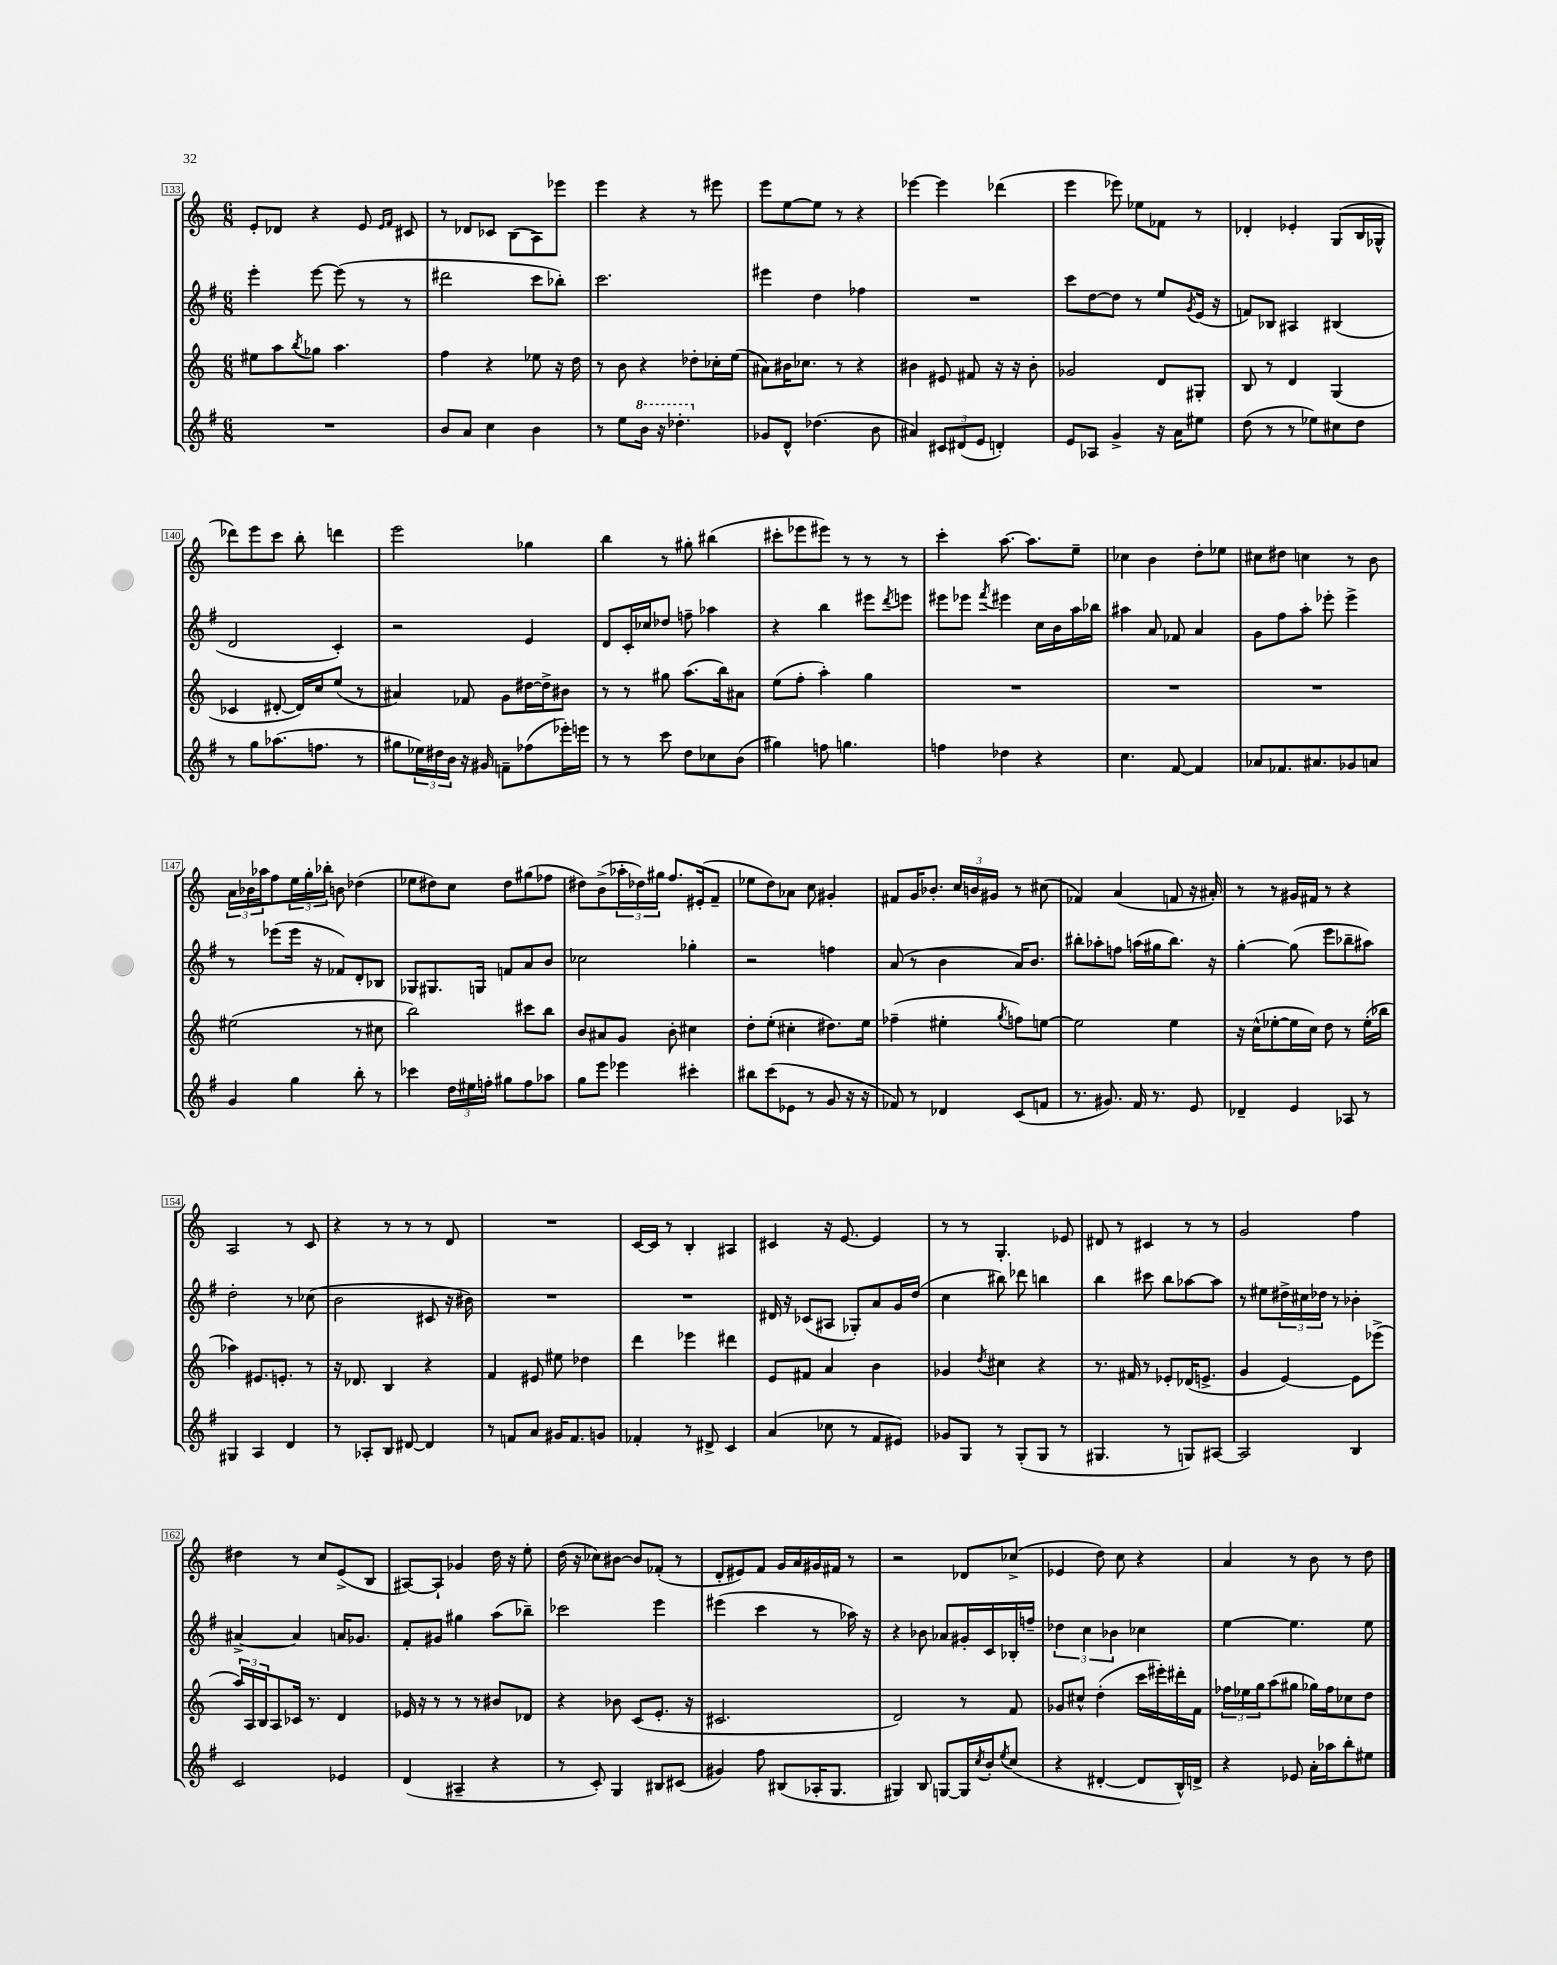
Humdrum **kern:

**kern	**kern	**kern	**kern
*part4	*part3	*part2	*part1
*staff4	*staff3	*staff2	*staff1
*clefG2	*clefG2	*clefG2	*clefG2
*k[f#]	*k[]	*k[f#]	*k[]
*M6/8	*M6/8	*M6/8	*M6/8
=133	=133	=133	=133
2.r	8ee#X\L	4eee'\	8e'/L
.	8aa\	.	8d-X/J
.	8qbb/	.	.
.	8gg-X\J	[8eee\	4r
.	4.aa\	(8eee\]	.
.	.	8r	8e/
.	.	.	16qqe/LL
.	.	.	16qqf/JJ
.	.	8r	8c#X/
=134	=134	=134	=134
8b/L	4ff\	2ddd#X\	8r
8a/J	.	.	8d-X/L
4cc\	4r	.	8c-X/J
.	.	.	(8B\L
4b\	8ee-X\	8ccc\L	8A\)
.	16r	8bb-X'\J)	8eee-X\J
.	16dd\	.	.
=135	=135	=135	=135
8r	8r	2.ccc\	4eee\
8ee\L	8b\	.	.
*8va	*	*	*
16bb\Jk	4r	.	4r
16r	.	.	.
4.ddd-X'\	.	.	.
.	8dd-X'\L	.	8r
.	16cc-X'\L	.	8eee#X\
.	(16ee\JJ	.	.
=136	=136	=136	=136
*X8va	*	*	*
8g-X/L	8a#X\L)	4eee#X\	8eee\L
8d^^/J	16b#X\K	.	[8ee\
.	8.cc-X\J	.	.
(4.dd-X\	.	4dd\	8ee\J]
.	8r	.	8r
.	4r	4ff-X\	4r
8b\	.	.	.
=137	=137	=137	=137
4a#X/)	4b#X\	2.r	[4eee-X\
12c#X/L	8e#X/	.	4eee-\]
(12d#X/	.	.	.
.	8f#X/	.	.
12e/J	.	.	.
4dn'/)	16r	.	(4ddd-X\
.	16r	.	.
.	8b#'\	.	.
=138	=138	=138	=138
8e/L	2g-X/	8ccc\L	4eee\
8A-X/J	.	[8dd\	.
4g^/	.	8dd\J]	8eee-X\)
.	.	8r	8ee-X\L
16r	8d/L	8ee/L	8f-X\J
16a\KL	.	.	.
.	.	8qg/	.
8ee#X\J	8G#X'/J	(16e/Jk	8r
.	.	16r	.
=139	=139	=139	=139
(8dd\	8B/	8fn/L)	4d-X'/
8r	8r	8B-X/J	.
8r	4d/	4A#X/	4e-X'/
8ee-X\L)	.	.	.
8cc#X\	(4G/	(4B#X/	(8G/L
8dd\J	.	.	16B/L
.	.	.	16G-X^^/JJ
!!LO:LB:g=z
=140	=140	=140	=140
8r	4c-X/	2d/	8ddd-X\L)
8gg\L	.	.	8eee\
(8.aa-X\	[8d#X'/	.	8ccc\J
.	16d#/LL])	.	8bb'\
8.ffn\J	16cc/J	.	.
.	(8ee/J	4c'/)	4dddn\
8r	8r	.	.
=141	=141	=141	=141
8gg#X\L	4a#X/)	2r	2eee\
24ee-X\L)	.	.	.
24dd#X\	.	.	.
24b\JJ	.	.	.
16r	8f-X/	.	.
16g#X/	.	.	.
8fn~\L	8g\L	.	.
(8ff-X\	[16dd#X\L	4e/	4gg-X\
.	16dd#^\J]	.	.
16eee-X'\L)	8b#X\J	.	.
16eeen\JJ	.	.	.
=142	=142	=142	=142
8r	8r	8d/L	4bb\
8r	8r	16c'/L	.
.	.	16cc-X/J	.
8ccc\	8gg#X\	8dd-X/J	8r
8dd\L	(8.aa\L	8ffn~\	8gg#X'\
8cc-X\	.	4aa-X\	(4bb#X\
.	16bb\k)	.	.
(8b\J	8a#X\J	.	.
=143	=143	=143	=143
4gg#X\)	(8ee\L	4r	8ccc#X'\L
.	8ff'\J	.	8eee-X\
8ffn\	4aa'\)	4bb\	8eee#X\J)
4.ggn\	.	.	8r
.	4gg\	8eee#X\L	8r
.	.	8qddd/	.
.	.	8eeen\J	8r
=144	=144	=144	=144
4ffn\	2.r	8eee#X\L	4ccc'\
.	.	8eee-X\J	.
.	.	8qfff#/	.
4dd-X\	.	4eee#X\	[8.aa\
.	.	.	8.aa\L]
4r	.	16cc\LL	.
.	.	16b\	.
.	.	16aa\	8ee~\J
.	.	16bb-X\JJ	.
=145	=145	=145	=145
4.cc\	2.r	4aa#X\	4cc-X\
.	.	8a/	4b\
[8f#/	.	8f-X/	.
4f#/]	.	4a/	8dd'\L
.	.	.	8ee-X\J
=146	=146	=146	=146
8a-X/L	2.r	8g\L	8cc#X\L
8.f-X/	.	8ff#\	8dd#X\J
.	.	8aa'\J	4ccn\
8.a#X/	.	.	.
.	.	8eee-X'\	.
8g-X/	.	4eee-^\	8r
8an/J	.	.	8b\
!!LO:LB:g=z
=147	=147	=147	=147
4g/	(2ee#X\	8r	24a\LL
.	.	.	24b-X\
.	.	.	24aa-X\J
.	.	(8eee-X\L	8ff\
4gg\	.	16eee-\Jk	24ee\L
.	.	.	24gg'\
.	.	16r	.
.	.	.	24bb-X'\JJ
.	.	8f-X/L)	8bn\
8bb'\	8r	8d'/	(4dd-X\
8r	8cc#X\	8B-X/J	.
=148	=148	=148	=148
4ccc-X\	2bb\)	8G-X/L	8ee-X\L
.	.	8.G#X/	8dd#X\)
24dd\LL	.	.	8cc\J
24ee#X\	.	.	.
.	.	16Gn/Jk	.
24ffn'\JJ	.	.	.
8gg#X\L	.	8fn/L	8dd#\L
8ff\	8ccc#X\L	8a/	(8gg#X\
8aa-X\J	8bb\J	8b/J	8ff-X\J
=149	=149	=149	=149
8gg\L	8b/L	2cc-X\	8dd#X\L)
8eee\J	8a#X/	.	(8b^\
4eee-X\	8g/J	.	24aa-X'\L
.	.	.	24dd-X\)
.	.	.	24gg#X\JJ
.	8b'\	.	8.ff/L
4ccc#X'\	4cc#X\	4gg-X'\	.
.	.	.	(16e#X'/k
.	.	.	8f~/J
=150	=150	=150	=150
8bb#X\L	8dd'\L	2r	8ee-X\L
(8ccc\	(8ee'\J	.	8dd\)
8e-X\J	4cc#X'\	.	8a-X\J
8r	.	.	8cc\
8g/	8.dd#X\L)	4ffn\	4g#X'/
16r	.	.	.
16r	16ee\Jk	.	.
=151	=151	=151	=151
8f-X/)	(4ff-X~\	(8a/	8f#X/L
8r	.	8r	16g/K
.	.	.	8.b-X'/J
4d-X/	4ee#X'\	4b\	.
.	.	.	24cc/LL
.	.	.	24bn/
.	.	.	24g#X/JJ
.	8qgg/	.	.
(8c/L	8ffn\L)	16a/KL)	8r
.	.	8.b/J	.
8fn/J	[8een\J	.	(8cc#X\
=152	=152	=152	=152
8.r	2ee\]	8bb#X'\L	4f-X/)
.	.	8aa-X'\	.
8.g#X/)	.	.	.
.	.	8ffn\J	(4a/
16f#/	.	(16aan\LL	.
8.r	.	16gg#X\J	.
.	4ee\	8.bb#\J)	8fn/
8e/	.	.	16r
.	.	16r	16a#X'/)
=153	=153	=153	=153
4d-X~/	16r	[4gg'\	8r
.	(16cc^^\KL	.	.
.	[8ee-X'\	.	8r
4e/	16ee-\L]	(8gg\]	16g#X/LL
.	16cc\JJ)	.	16f#X/JJ
.	8dd\	8eee\L	8r
8A-X/	8r	8bb-X~\	4r
8r	(16ee-'\LL	8aa#X\J)	.
.	16bb-X\JJ	.	.
!!LO:LB:g=z
=154	=154	=154	=154
4G#X/	4aa-X\)	2dd'\	2A/
4A/	8.e#X/L	.	.
.	8.en'/J	.	.
4d/	.	8r	8r
.	8r	(8cc-X\	8c/
=155	=155	=155	=155
8r	16r	2b\	4r
.	8.d-X/	.	.
8A-X'/L	.	.	.
8B/J	4B/	.	8r
[8d#X/	.	.	8r
4d#/]	4r	8c#X/	8r
.	.	16r	8d/
.	.	16b#X\)	.
=156	=156	=156	=156
8r	4f/	2.r	2.r
8fn/L	.	.	.
8a/J	8e#X/	.	.
16g#X/KL	8ee#X\	.	.
8.f/	.	.	.
.	4dd-X\	.	.
8gn/J	.	.	.
=157	=157	=157	=157
4f-X'/	4ddd\	2.r	[16c/LL
.	.	.	16c/JJ]
.	.	.	8r
8r	4eee-X\	.	4B'/
8d#X^/	.	.	.
4c/	4ddd#X\	.	4A#X/
=158	=158	=158	=158
(4a/	8e/L	16d#X/	4c#X/
.	.	16r	.
.	8f#X/J	(8c-X/L	.
8cc-X\	4a/	8A#X/J	16r
.	.	.	[8.e/
8r	.	8G-X'/L)	.
8f#/L	4b\	8a/	4e/]
8e#X/J)	.	16g/L	.
.	.	(16dd/JJ	.
=159	=159	=159	=159
8g-X/L	4g-X/	4cc\	8r
8G/J	.	.	8r
.	8qdd/	.	.
8r	4cc#X\	8bb#X\)	4.G'/
(8G'/L	.	8ddd-X\	.
8G/J	4r	4bbn\	.
8r	.	.	8e-X/
=160	=160	=160	=160
4.G#X/	8.r	4bb\	8d#X/
.	.	.	8r
.	16f#X/	.	.
.	8r	8ccc#X\	4c#X/
8r	8e-X'/L	8bb\L	.
8Gn/L)	(16d-X/K	[8aa-X\	8r
.	8.en^/J	.	.
[8A#X/J	.	8aa-\J]	8r
=161	=161	=161	=161
2A#/]	4g/	8r	2g/
.	.	8ee#X\L	.
.	[4e/)	24dd#X^\L	.
.	.	24cc#X\	.
.	.	24dd-X\JJ	.
.	.	8r	.
4B/	8e\L]	4b-X'\	4ff\
.	(8eee-X^\J	.	.
!!LO:LB:g=z
=162	=162	=162	=162
2c/	24aa/LL)	[4a#X^/	4dd#X\
.	24A/	.	.
.	24B/J	.	.
.	8A/	.	.
.	16c-X/Jk	4a#/]	8r
.	8.r	.	.
.	.	.	8cc/L
4e-X/	4d/	16an/KL	(8e^/
.	.	8.g-X/J	.
.	.	.	8B/J
=163	=163	=163	=163
(4d/	16e-X/	8f#'/L	[8A#X/L)
.	16r	.	.
.	8r	8g#X/J	8A#`/J]
4A#X~/	8r	4gg#X\	4g-X/
.	8r	.	.
4r	8b#X/L	(8aa\L	16dd\
.	.	.	16r
.	8d-X/J	8bb-X~\J)	8ee'\
=164	=164	=164	=164
8r	4r	2ccc-X\	(16dd\
.	.	.	16r
8c'/)	.	.	8cc-X\L)
4G/	8b-X\	.	[8b#X\J
.	(8c/L	.	8b#/L]
8B#X/L	8.e'/J	4eee\	(8f-X'/J
(8c#X/J	.	.	8r
.	16r	.	.
=165	=165	=165	=165
4g#X/)	2.c#X/	(4eee#X\	8d'/L
.	.	.	8e#X/)
8ff#\	.	4ccc\	8f/J
(8B#X/L	.	.	16g/LL
.	.	.	16a/
16A-X'/K	.	8r	16g#X/
8.G/J	.	.	16f#X/JJ
.	.	16aa-X\)	8r
.	.	16r	.
=166	=166	=166	=166
4G#X/)	2d/)	4r	2r
8B/	.	8b-X\	.
[8Gn/L	.	8a-X/L	.
16G/L]	8r	16g#X'/L	8d-X/L
8qcc/	.	.	.
16b'/J	.	16c/	.
8qee/	.	.	.
(8cc/J	8f/	16B-X'/	(8cc-X^/J
.	.	16ffn~/JJ	.
=167	=167	=167	=167
4r	8g-X/L	6dd-X\	4e-X/
.	8cc#X^^/J	.	.
.	.	6cc\	.
[4d#X'/	(4dd'\	.	8dd\)
.	.	6b-X\	.
.	.	.	8cc\
8d#/L]	16ccc\LL	4cc-X\	4r
.	16eee#X'\)	.	.
16B^^/L)	16ddd#X'\	.	.
16dn^/JJ	16f\JJ	.	.
=168	=168	=168	=168
4r	24ff-X\LL	[4ee\	4a/
.	24ee-X\	.	.
.	24gg\J	.	.
.	(8aa\	.	.
8e-X/	8gg#X\J	4.ee\]	8r
16a'\LL	16gg-X\LL)	.	8b\
16aa-X\J	16ff-\J	.	.
8bb'\	8cc-X\	.	8r
8ee#X\J	8dd\J	8ee\	8dd\
==	==	==	==
*-	*-	*-	*-
